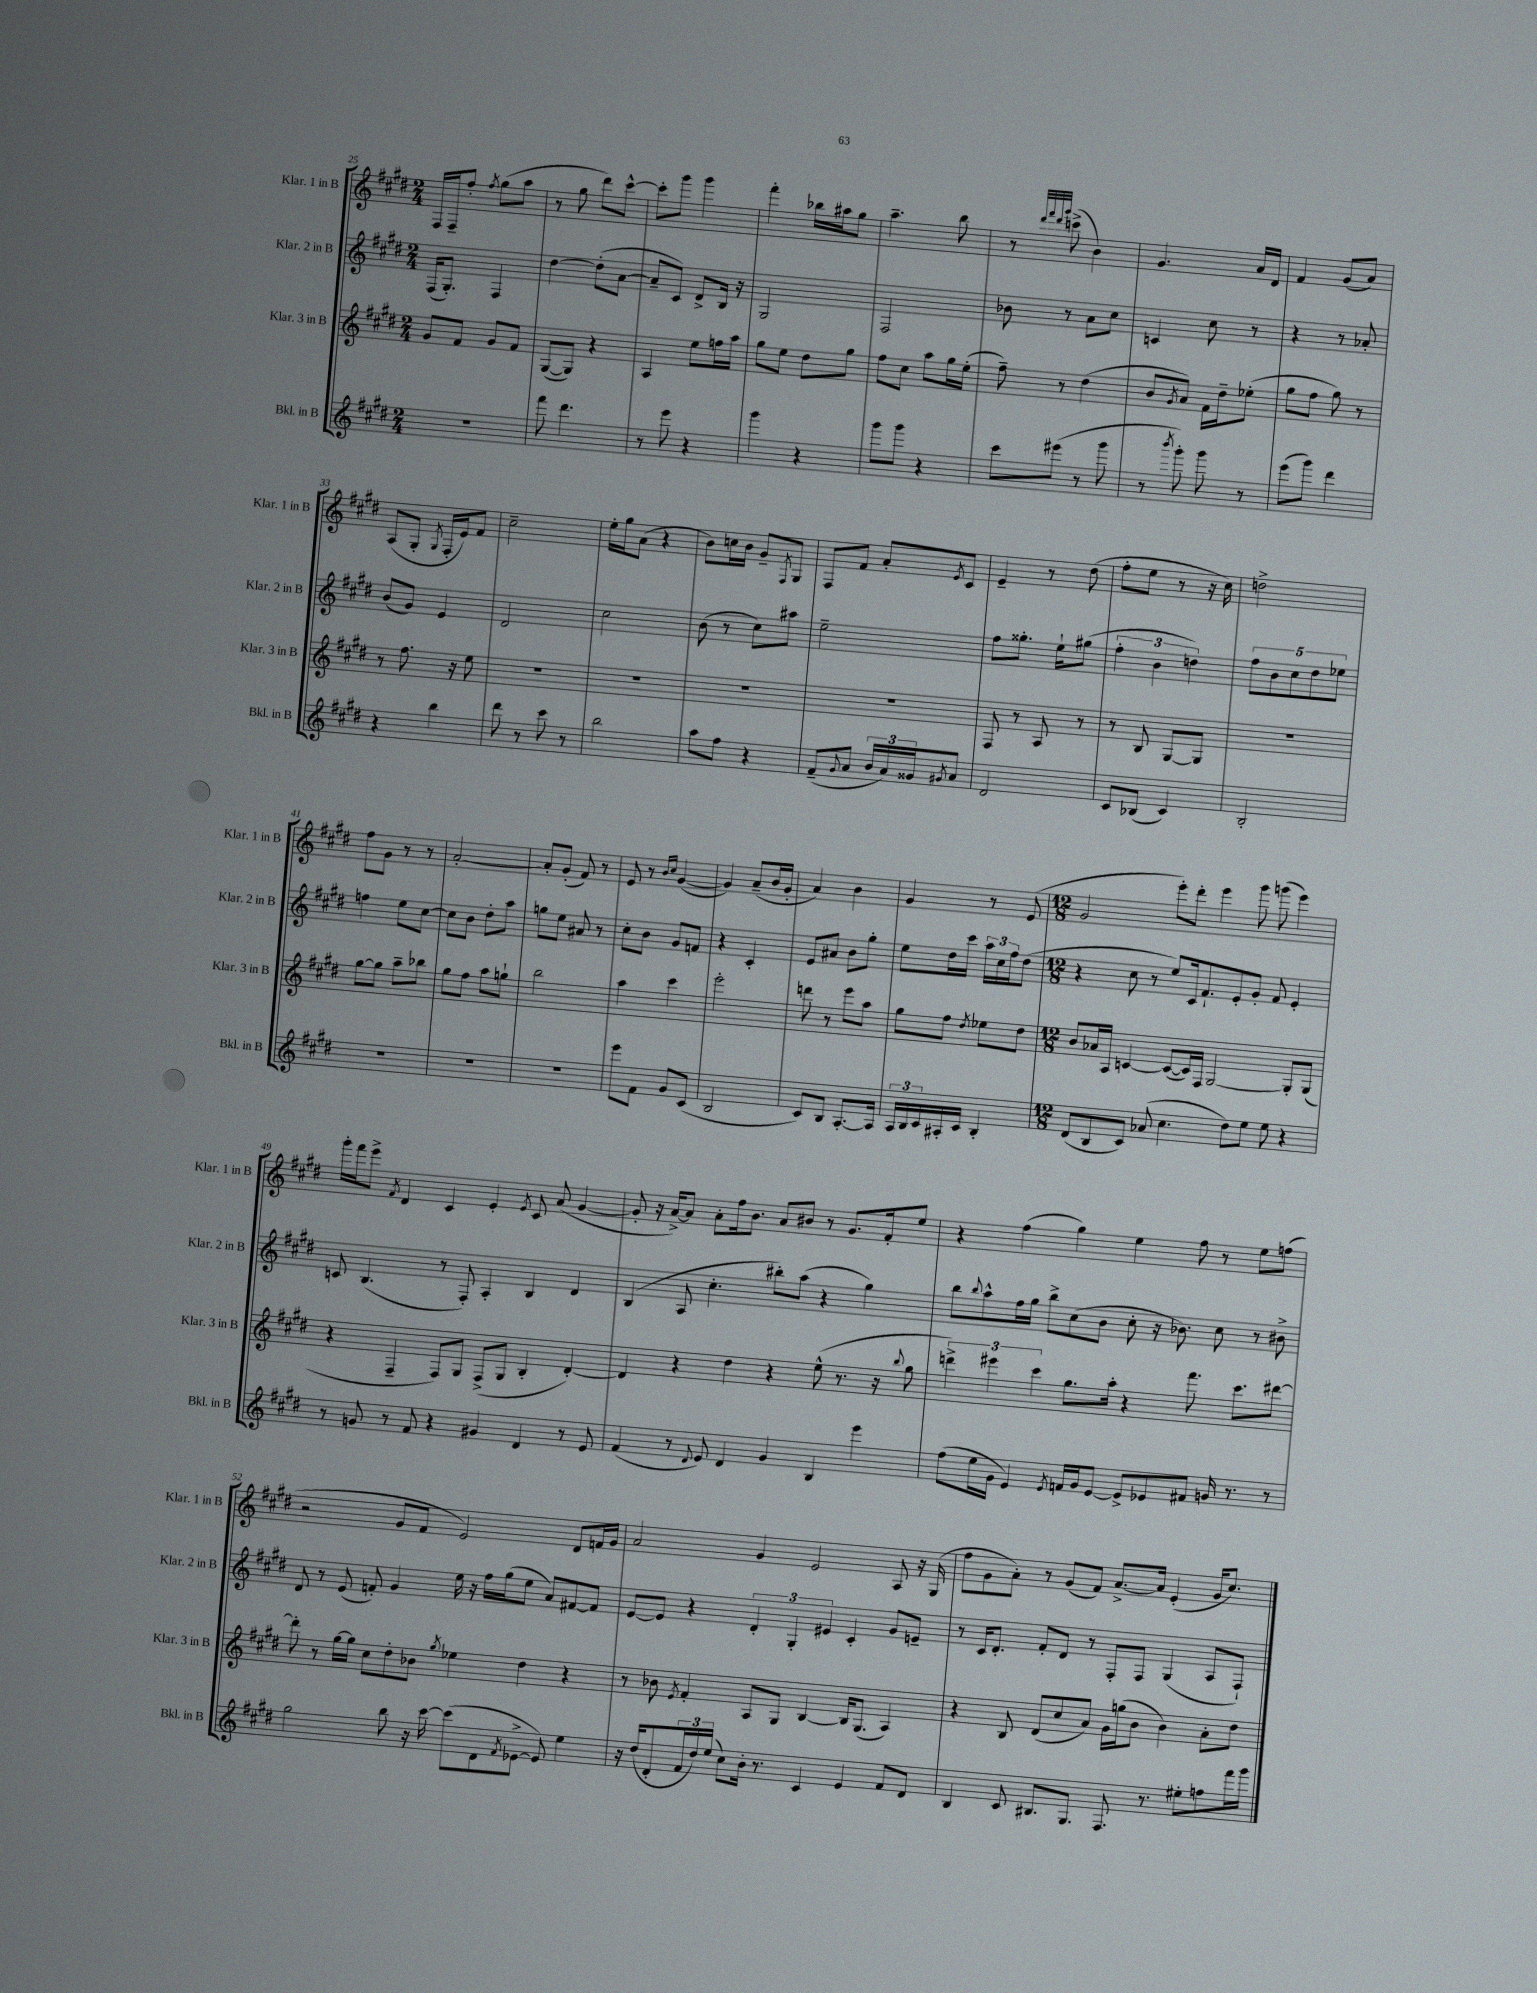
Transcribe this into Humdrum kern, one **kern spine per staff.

**kern	**kern	**kern	**kern
*staff4	*staff3	*staff2	*staff1
*clefG2	*clefG2	*clefG2	*clefG2
*k[f#c#g#d#]	*k[f#c#g#d#]	*k[f#c#g#d#]	*k[f#c#g#d#]
*M2/4	*M2/4	*M2/4	*M2/4
2r	8g#	(16F#	16F#
.	.	8.G#')	16F#~
.	8f#	.	8ff#'
.	.	.	8qff#
.	8g#	4F#	(8gg#
.	8f#	.	8aa
=	=	=	=
8fff#	([8G#	[4dd#	8r
4.ddd#	8G#])	.	8gg#
.	4r	(8dd#']	8ddd#)
.	.	[8a	[8ccc#^^
=	=	=	=
8r	4A	8a~]	8ccc#']
8eee	.	8c#)	8ggg#
4r	8ee	8d#^	4ggg#
.	16ff	16B	.
.	16aa	16r	.
=	=	=	=
4ggg#	8gg#	2G#	4fff#'
.	8ee	.	.
4r	8dd#	.	16bb-
.	.	.	16aa#
.	8gg#	.	8gg#
=	=	=	=
8ggg#	8ff#	2F#	4.aa~
8ggg#	8cc#	.	.
4r	8aa	.	.
.	16gg#	.	8bb
.	(16ee'	.	.
=	=	=	=
8ccc#	8ff#~)	8b-	8r
.	.	.	32qqddd#
.	.	.	32qqfff#
.	.	.	32qqddd#
.	.	.	32qqggg#
(8eee#	8r	8r	(8ccc^
8r	(4dd#	8a	4b)
8ggg#	.	8cc#	.
=	=	=	=
8r	8b	4c	4.g#
8qbbb	8qg#	.	.
8ggg#')	8a)	.	.
8ggg#	16f#	8cc#	.
.	16dd#~	.	.
8r	(8ee-'	8r	16a
.	.	.	16d#
=	=	=	=
(8eee	8gg#	4r	4f#
8ggg#)	8ff#	.	.
4ddd#	8gg#)	8r	(8g#
.	8r	8a-'	8a)
=	=	=	=
4r	8r	(8b	(8A
.	8.ff#	8g#)	8G#'
.	.	.	8qG#
4bb	.	4e	16F#'
.	16r	.	16e)
.	8ee	.	8f#
=	=	=	=
8ddd#	2r	2d#	2cc#~
8r	.	.	.
8ccc#	.	.	.
8r	.	.	.
=	=	=	=
2bb	2r	2cc#	16ee'
.	.	.	16gg#
.	.	.	(8a
.	.	.	4r
=	=	=	=
8aa	2r	(8b	8b)
8ff#	.	8r	16cc
.	.	.	16b
4r	.	8cc#)	8g#~
.	.	.	8qF#
.	.	8aa#	8G#
=	=	=	=
(8f#~	2r	2ee~	8F#
8qqg#	.	.	.
8a	.	.	8f#
24b	.	.	8a'
24a)	.	.	.
24g##	.	.	.
8qg#	.	.	8qe
8a	.	.	8c#
=	=	=	=
2d#	8F#	8ff#	4e~
.	8r	8.gg##'	.
.	8A	.	8r
.	.	16ee`	.
.	8r	(8gg#	(8dd#
=	=	=	=
8c#	8r	6ff#'	8ff#'
(8B-	8B	.	8ee
.	.	6b	.
4c#)	[8G#	.	8r
.	.	6dd)	.
.	8G#]	.	16r
.	.	.	16cc#)
=	=	=	=
2B'	2r	10ff#	2dd^
.	.	10b	.
.	.	10cc#	.
.	.	10dd#	.
.	.	10ee-	.
=	=	=	=
2r	[8gg#	4ff	8ff#
.	8gg#]	.	8g#
.	8aa~	8ee	8r
.	8bb-	[8cc#	8r
=	=	=	=
2r	8gg#	8cc#]	[2a'
.	8ff#	8b	.
.	8aa	8dd#'	.
.	8gg`	8aa	.
=	=	=	=
2r	2bb	8gg	8a']
.	.	8ee	(8g#'
.	.	8a#	8f#)
.	.	8r	8r
=	=	=	=
8eee	4aa	8cc#'	8e
8f#	.	8b	8r
.	.	.	16qqb
.	.	.	16qqcc#
8g#	4ccc#	8g#	([4g#
(8c#	.	8f	.
=	=	=	=
2B	2eee'	4r	4g#])
.	.	4c#'	(8a~
.	.	.	16b
.	.	.	16g#'
=	=	=	=
8c#)	8ddd	8e	4a)
8B	8r	8a#	.
[8.A'	8eee	8b	4b
.	8aa	8gg#'	.
16A]	.	.	.
=	=	=	=
24A	8gg#	8ee	4g#
24B	.	.	.
24c#	.	.	.
16A#'	8ff#	16dd#	.
16c#	.	16ccc#	.
.	8qdd#	.	.
4B'	8ee-	24aa	8r
.	.	24cc#	.
.	.	24ff#	.
.	8dd#	(8dd#	(8e
=	=	=	=
*M12/8	*M12/8	*M12/8	*M12/8
(8d#	8b	4r	2g#
8B	16a-	.	.
.	16A	.	.
8c#)	[4c	8cc#	.
(8a-	.	8r	.
4.cc#	(8c_	8ee)	8eee')
.	16c])	16c#	8ddd#'
.	16F#	8.f#`	.
.	[2G#	.	4eee
8dd#)	.	8e'	.
8ee	.	8g#'	8ggg#
8ee	.	8f#	(8ggg
4r	8G#']	4e'	4eee)
.	(8G#	.	.
=	=	=	=
8r	4r	8c	16ggg#'
.	.	.	16fff#
8g	.	(4.B	8eee^
.	.	.	8qf#
8r	4F#~	.	4d#
8f#	.	.	.
4r	8F#)	8r	4c#
.	8G#	8F#')	.
4g#	(8F#^	4A'	4e'
.	8G#	.	.
.	.	.	8qe
4d#	4B'	4B	8c#
.	.	.	(8a
8r	[4d#')	4d#	[4g#
8e	.	.	.
=	=	=	=
(4f#	4d#]	(4B	8g#']
.	.	.	16r
.	.	.	[16a^)
8r	4r	8A	8a]
8qqd#	.	.	.
8e)	.	4.cc#'	8a'
4d#	4dd#	.	16ff#
.	.	.	8.b
4g#	4r	8bb#')	8a
.	.	(8aa	8b#
4B	(8ee^^	4r	8r
.	8.r	.	8.g#
4eee	.	4gg#)	.
.	16r	.	16f#'
.	8qqbb	.	.
.	8gg#	.	8ee
=	=	=	=
(8ff#	6ddd^)	8bb	4r
.	.	8qqbb	.
16ee	.	8aa^^	.
.	6eee#	.	.
16g#	.	.	.
4e)	.	16ff#	(4ff#
.	.	16gg#	.
.	6ccc#	.	.
.	.	8bb^	.
8qe	.	.	.
16f	8.gg#	(8cc#	4gg#)
16g#	.	.	.
[8e	.	8b	.
.	16aa'	.	.
8e^]	4r	8cc#'	4ee
8e-	.	16r	.
.	.	8.b-)	.
8f#	8.fff#	.	8ff#
16g	.	8cc#	8r
8.r	8.ccc#	.	.
.	.	8r	8ee
8r	[8ddd#	8b#^	(8ff
=	=	=	=
2gg#	8ddd#']	8d#	2r
.	8r	8r	.
.	[16gg#	(8e	.
.	16gg#]	.	.
.	8cc#	8f')	.
8bb	8dd#'	4g#	8g#
16r	8b-	.	8f#
[16ccc#	.	.	.
.	8qgg#	.	.
(8ccc#]	4ee-	16ee	2e)
.	.	16r	.
8d#	.	16ff#	.
.	.	(16gg#	.
8qf#	.	.	.
[8e-^	4dd#	8ee	.
8e-])	.	8a)	.
4ee	4r	[8f#	8d#
.	.	8f#]	16f
.	.	.	16g#
=	=	=	=
16r	8r	[8e	2a
(16dd#	.	.	.
8d#'	8b-	8e]	.
.	8qe	.	.
24f#	4f#'	4r	.
24dd#)	.	.	.
(24ee	.	.	.
8cc#)	.	.	.
16b'	8A	6d#'	4g#
8.r	.	.	.
.	8G#	.	.
.	.	6G#'	.
4c#	[4B	.	2e
.	.	6e#	.
4e	16B]	4c#'	.
.	(8.G#	.	.
8f#	4A)	8g#	8A
8d#	.	8e~	16r
.	.	.	(16G#
=	=	=	=
4B	4r	8r	8ff#
.	.	16c#	8g#
.	.	8.d#'	.
8c#	8B	.	8a')
8.B#	(8d#	8f#'	8r
.	8cc#	8d#	(8g#
8.G#	.	.	.
.	8a)	8r	8f#)
8.F#	16g#	8F#'	[8.a^
.	(16gg	.	.
.	8b	8F#	.
8.r	.	.	16a]
.	4b)	(4G#	(4e'
8ee#'	.	.	.
8ff	8a'	8A	16g#
.	.	.	8.cc#)
16fff#	8dd#	8F#`)	.
16ggg#	.	.	.
==	==	==	==
*-	*-	*-	*-
